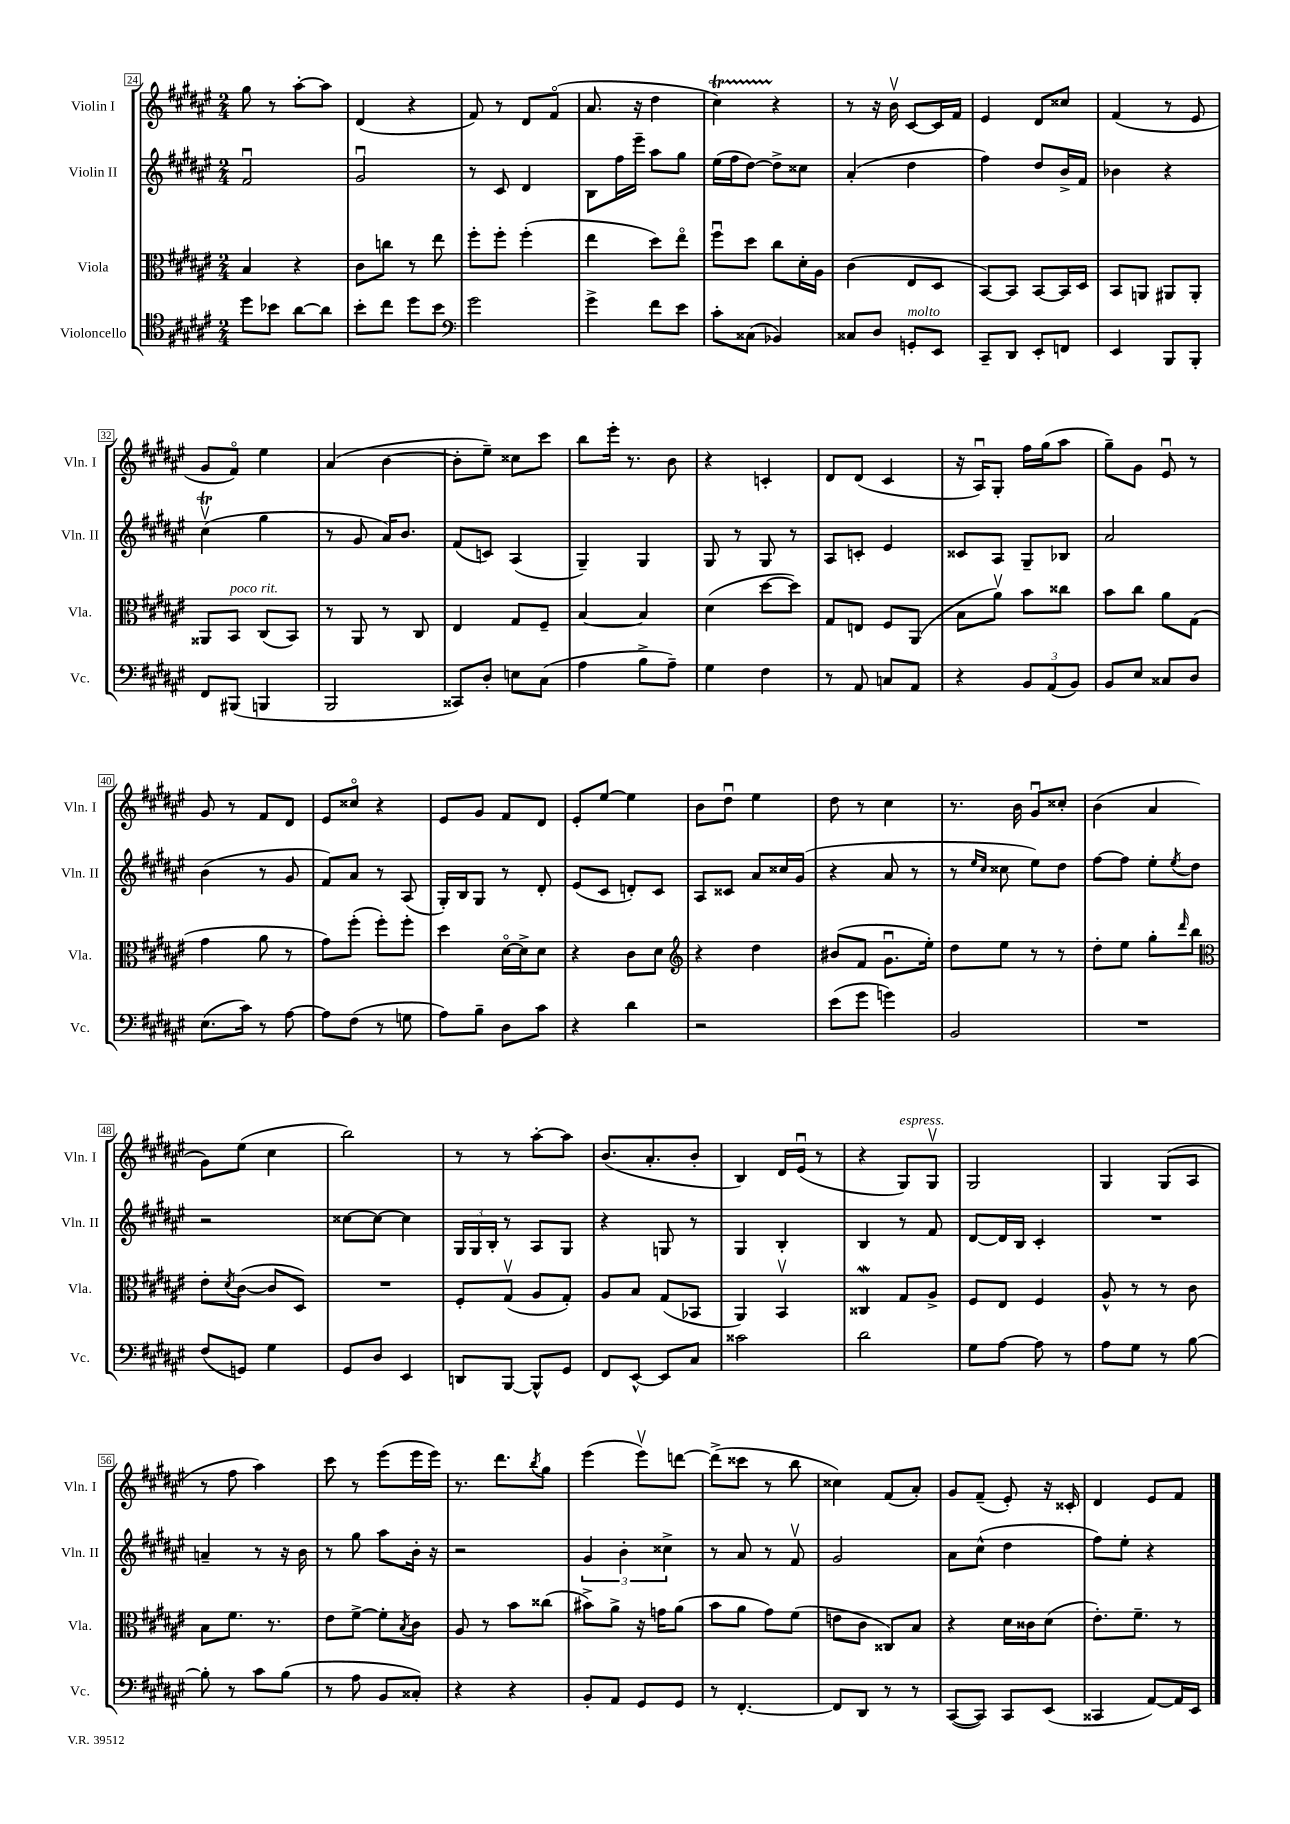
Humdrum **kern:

**kern	**kern	**kern	**kern
*part4	*part3	*part2	*part1
*staff4	*staff3	*staff2	*staff1
*I"Violoncello	*I"Viola	*I"Violin II	*I"Violin I
*I'Vc.	*I'Vla.	*I'Vln. II	*I'Vln. I
*clefC4	*clefC3	*clefG2	*clefG2
*k[f#c#g#d#a#e#]	*k[f#c#g#d#a#e#]	*k[f#c#g#d#a#e#]	*k[f#c#g#d#a#e#]
*M2/4	*M2/4	*M2/4	*M2/4
=24	=24	=24	=24
8dd#\L	4B/	2f#u/	8gg#\
8b-X\J	.	.	8r
[8a#\L	4r	.	[8aa#'\L
8a#\J]	.	.	8aa#\J]
=25	=25	=25	=25
8b'\L	8c#\L	2g#u/	(4d#/
8cc#\J	8ccn\J	.	.
8dd#\L	8r	.	4r
8b\J	8ee#\	.	.
=26	=26	=26	=26
*clefF4	*	*	*
2g#\	8ff#'\L	8r	8f#/)
.	8ff#'\J	8c#/	8r
.	(4ff#'\	4d#/	8d#/L
.	.	.	(8f#/J
=27	=27	=27	=27
4g#^\	4ee#\	8B\L	8.a#/
.	.	16ff#\L	.
.	.	16eee#~\JJ	16r
8f#\L	8dd#\L)	8aa#\L	4dd#\
8e#\J	8ee#\J	8gg#\J	.
=28	=28	=28	=28
8c#'\L	8ff#u\L	(16ee#\LL	4cc#T\)
.	.	16ff#\J	.
(8C##X\J	8dd#\J	[8dd#\J)	.
4BB-X/)	8cc#\L	8dd#^\L]	4r
.	16d#'\L	8cc##X\J	.
.	16A#\JJ	.	.
=29	=29	=29	=29
8C##X/L	(4c#\	(4a#'/	8r
8D#/J	.	.	16r
.	.	.	16bv\
!LO:TX:a:i:t=molto	!	!	!
8GGn'/L	8E#/L	4dd#\	[8c#/L
8EE#/J	8D#/J	.	16c#/L]
.	.	.	16f#/JJ
=30	=30	=30	=30
8CC#~/L	[8BB/L)	4ff#\)	4e#/
8DD#/J	8BB/J]	.	.
8EE#'/L	[8BB/L	8dd#/L	8d#/L
8FFn/J	16BB/L]	16b^/L	8cc##X/J
.	16D#/JJ	16f#/JJ	.
=31	=31	=31	=31
4EE#/	8BB/L	4b-X\	(4f#/
.	8AAn/J	.	.
8BBB/L	8AA#X/L	4r	8r
8BBB'/J	8AA#'/J	.	8e#/
!!LO:LB:g=z
=32	=32	=32	=32
8FF#/L	8AA##X/L	(4cc#Tv\	8g#/L
!	!LO:TX:a:i:t=poco rit.	!	!
(8BBB#X/J	8BB/J	.	8f#/J)
4BBBn/	(8C#/L	4gg#\	4ee#\
.	8BB/J)	.	.
=33	=33	=33	=33
2BBB/	8r	8r	(4a#/
.	8AA#/	8g#/	.
.	8r	16a#/KL)	[4b\
.	.	8.b/J	.
.	8C#/	.	.
=34	=34	=34	=34
8CC##X/L)	4E#/	(8f#/L	8b'\L]
8D#'/J	.	8cn/J)	8ee#~\J)
8En\L	8G#/L	(4A#/	8cc##X\L
(8C#\J	8F#~/J	.	8ccc#\J
=35	=35	=35	=35
4A#\	[4B/	4G#~/)	8bb\L
.	.	.	16eee#'\Jk
.	.	.	8.r
8B^\L	4B/]	4G#/	.
8A#~\J)	.	.	8b\
=36	=36	=36	=36
4G#\	(4d#\	8G#/	4r
.	.	8r	.
4F#\	[8dd#\L	8G#/	4cn'/
.	8dd#\J])	8r	.
=37	=37	=37	=37
8r	8G#/L	8A#/L	8d#/L
8AA#/	8En/J	8cn'/J	(8d#/J
8Cn/L	8F#/L	4e#/	4c#/
8AA#/J	(8AA#/J	.	.
=38	=38	=38	=38
4r	8B\L	8c##X/L	16r
.	.	.	16A#u/KL)
.	8a#v\J)	8A#/J	8G#'/J
12BB/L	8b\L	8G#~/L	16ff#\LL
.	.	.	(16gg#\J
(12AA#/	.	.	.
.	8cc##X\J	8B-X/J	8aa#\J
12BB/J)	.	.	.
=39	=39	=39	=39
8BB/L	8b\L	2a#/	8gg#~\L)
8E#/J	8cc#\J	.	8g#\J
8C##X/L	8a#\L	.	8e#u/
8D#/J	(8G#\J	.	8r
!!LO:LB:g=z
=40	=40	=40	=40
(8.E#\L	4g#\	(4b\	8g#/
.	.	.	8r
16c#\Jk)	.	.	.
8r	8a#\	8r	8f#/L
[8A#\	8r	8g#/	8d#/J
=41	=41	=41	=41
8A#\L]	8g#\L)	8f#/L)	8e#/L
(8F#\J	(8ff#'\J	8a#/J	8cc##X/J
8r	8ff#'\L)	8r	4r
8Gn\	8ff#'\J	(8A#/	.
=42	=42	=42	=42
8A#\L)	4dd#\	16G#'/LL)	8e#/L
.	.	16B/J	.
8B~\J	.	8G#/J	8g#/J
8D#\L	[16d#\LL	8r	8f#/L
.	16d#^\J]	.	.
8c#\J	8d#\J	8d#'/	8d#/J
=43	=43	=43	=43
4r	4r	(8e#/L	8e#'/L
.	.	8c#/J	[8ee#/J
4d#\	8c#\L	8dn'/L)	4ee#\]
.	8d#\J	8c#/J	.
=44	=44	=44	=44
*	*clefG2	*	*
2r	4r	8A#/L	8b\L
.	.	8c##X/J	8dd#u\J
.	4dd#\	8a#/L	4ee#\
.	.	16cc##X/L	.
.	.	(16g#/JJ	.
=45	=45	=45	=45
(8e#\L	(8b#X/L	4r	8dd#\
8g#\J	8f#/J	.	8r
4gn\)	8.g#u\L	8a#/	4cc#\
.	.	8r	.
.	16ee#'\Jk)	.	.
=46	=46	=46	=46
2BB/	8dd#\L	8r	8.r
.	.	16qqee#/LL	.
.	.	16qqcc#/JJ	.
.	8ee#\J	8cc##X\	.
.	.	.	16b\
.	8r	8ee#\L)	8g#u/L
.	8r	8dd#\J	8cc##X'/J
=47	=47	=47	=47
2r	8dd#'\L	[8ff#\L	(4b\
.	8ee#\J	8ff#\J]	.
.	8gg#'\L	8ee#'\L	4a#/
.	16qqddd#/	8qee#/	.
.	8bb\J	8dd#\J	.
!!LO:LB:g=z
=48	=48	=48	=48
*	*clefC3	*	*
(8F#/L	8e#'\L	2r	8g#\L)
.	8qd#/	.	.
8GGn/J)	([8c#\J	.	(8ee#\J
4G#\	8c#/L]	.	4cc#\
.	8D#/J)	.	.
=49	=49	=49	=49
8GG#/L	2r	[8cc##X\L	2bb\)
8D#/J	.	8cc##\J_	.
4EE#/	.	4cc##\]	.
=50	=50	=50	=50
8DDn/L	8F#'/L	24G#/LL	8r
.	.	24G#/	.
.	.	24B'/JJ	.
[8BBB/J	(8G#v/J	8r	8r
8BBB^^/L]	8A#/L	8A#/L	[8aa#'\L
8GG#/J	8G#'/J)	8G#/J	8aa#\J]
=51	=51	=51	=51
8FF#/L	8A#/L	4r	(8.b/L
[8EE#^^/J	8B/J	.	.
.	.	.	8.a#'/
8EE#/L]	(8G#/L	8Gn/	.
8C#/J	8BB-X/J	8r	8b'/J
=52	=52	=52	=52
2c##X\	4AA#/)	4G#/	4B/)
.	4BBv/	4B'/	16d#/LL
.	.	.	(16e#u/JJ
.	.	.	8r
=53	=53	=53	=53
2d#\	4C##XW/	4B/	4r
!	!	!	!LO:TX:a:i:t=espress.
.	8G#/L	8r	8G#/L)
.	8A#^/J	8f#/	8G#v/J
=54	=54	=54	=54
8G#\L	8F#/L	[8d#/L	2G#/
[8A#\J	8E#/J	16d#/L]	.
.	.	16B/JJ	.
8A#\]	4F#/	4c#'/	.
8r	.	.	.
=55	=55	=55	=55
8A#\L	8A#^^/	2r	4G#/
8G#\J	8r	.	.
8r	8r	.	(8G#/L
[8B\	8c#\	.	8A#/J
!!LO:LB:g=z
=56	=56	=56	=56
8B'\]	8B\L	4an~/	8r
8r	8.f#\J	.	8ff#\
8c#\L	.	8r	4aa#\)
.	8.r	.	.
(8B\J	.	16r	.
.	.	16b\	.
=57	=57	=57	=57
8r	8e#\L	8r	8ccc#\
8A#\	[8f#^\J	8gg#\	8r
8BB/L	8f#'\L]	8aa#\L	(8eee#\L
.	8qB/	.	.
8C##X'/J)	8c#\J	16b'\Jk	16eee#\L
.	.	16r	16eee#\JJ)
=58	=58	=58	=58
4r	8A#/	2r	8.r
.	8r	.	.
.	.	.	8.ddd#\L
4r	8b\L	.	.
.	.	.	8qbb/
.	(8cc##X\J	.	8gg#\J
=59	=59	=59	=59
8BB'/L	8b#X^\L)	6g#/	(4eee#\
8AA#/J	8a#^\J	.	.
.	.	6b'\	.
8GG#/L	16r	.	8eee#v\L)
.	16gn\KL	.	.
.	.	6cc##X^\	.
8GG#/J	(8a#\J	.	[8dddn\J
=60	=60	=60	=60
8r	8b\L	8r	(8ddd^\L]
[4.FF#'/	8a#\J	8a#/	8ccc##X\J
.	8g#\L)	8r	8r
.	(8f#\J	8f#v/	8bb\
=61	=61	=61	=61
8FF#/L]	8en\L	2g#/	4cc##X\)
8DD#/J	8c#\J	.	.
8r	8C##X/L)	.	(8f#/L
8r	8B/J	.	8a#'/J)
=62	=62	=62	=62
([8CC#/L	4r	8a#\L	8g#/L
8CC#/J])	.	(8cc#^^\J	(8f#~/J
8CC#/L	16d#\LL	4dd#\	8e#'/)
.	16c##X\J	.	.
(8EE#/J	(8d#\J	.	16r
.	.	.	16c##X'/
=63	=63	=63	=63
4CC##X/	8.e#'\L)	8ff#\L)	4d#/
.	.	8ee#'\J	.
.	8.f#~\J	.	.
[8AA#/L)	.	4r	8e#/L
16AA#/L]	8r	.	8f#/J
16EE#/JJ	.	.	.
==	==	==	==
*-	*-	*-	*-
